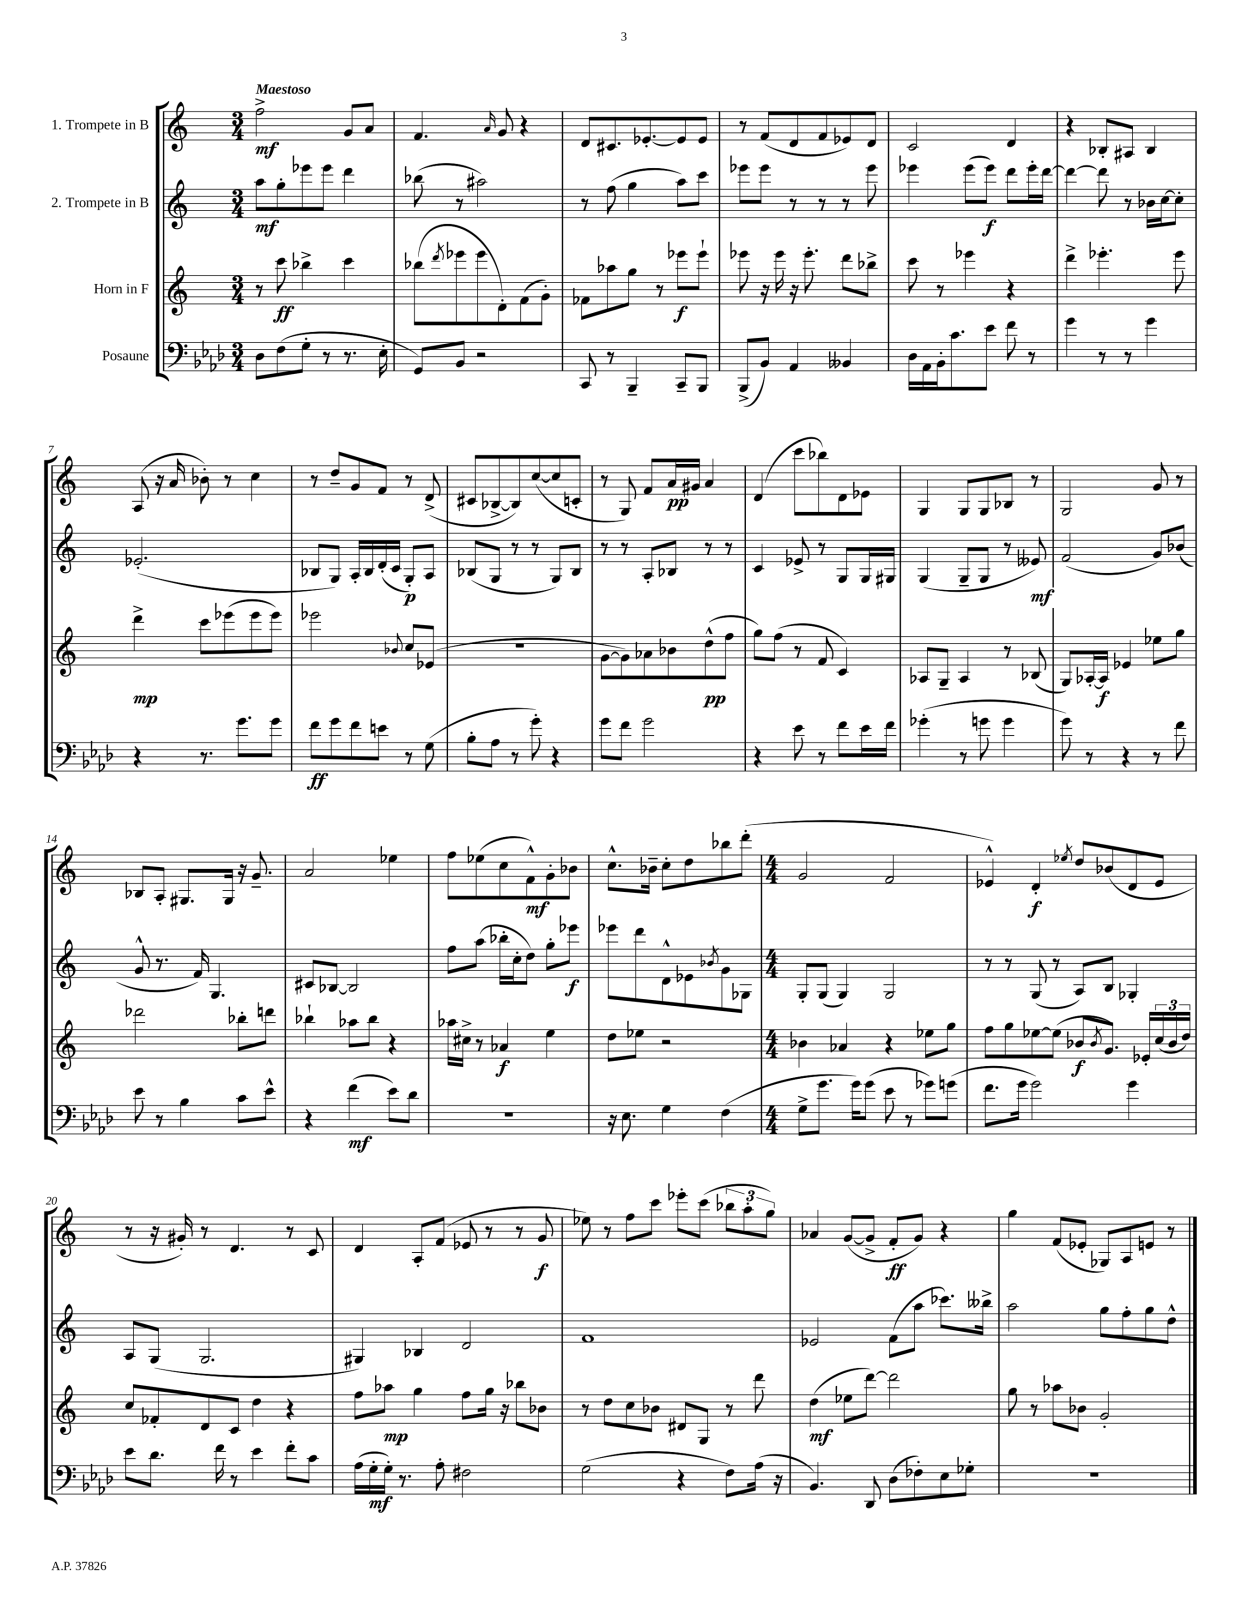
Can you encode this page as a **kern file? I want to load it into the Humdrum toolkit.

**kern	**kern	**kern	**kern
*staff4	*staff3	*staff2	*staff1
*clefF4	*clefG2	*clefG2	*clefG2
*k[b-e-a-d-]	*k[]	*k[]	*k[]
*M3/4	*M3/4	*M3/4	*M3/4
8D-	8r	8aa	2ff^
(8F	8ccc	8gg'	.
8G'	4bb-^	8eee-	.
8r	.	8eee-	.
8.r	4ccc	4ddd	8g
.	.	.	8a
16E-'	.	.	.
=	=	=	=
8GG)	(8bb-	(8bb-	4.f
.	8qddd	.	.
8BB-	8eee-	8r	.
2r	8eee-	2aa#)	.
.	.	.	16qqa
.	8d')	.	8g
.	(8f	.	4r
.	8g')	.	.
=	=	=	=
8CC	8f-	8r	8d
8r	8aa-	(8ff	8.c#
4BBB-~	8gg	4gg	.
.	.	.	[8.e-'
.	8r	.	.
8CC~	8eee-	8aa)	8e-]
8BBB-	8eee-`	8ccc	8e-
=	=	=	=
(8BBB-^	8eee-	8eee-	8r
8BB-)	16r	8eee-	(8f
.	16eee-	.	.
4AA-	16r	8r	8d
.	8.eee-'	.	.
.	.	8r	8f
4BB--	8ddd	8r	8e-)
.	8bb-^	8eee-	8d
=	=	=	=
16D-	8ccc	4eee-	2c
16AA-	.	.	.
16BB-'	8r	.	.
8.c	.	.	.
.	4eee-	(8eee-	.
8e-	.	8eee-)	.
8f	4r	8ddd	4d
8r	.	16eee-'	.
.	.	[16ddd	.
=	=	=	=
4g	4ddd^	4ddd_	4r
8r	4.eee-'	8ddd]	8B-'
8r	.	8r	8A#
4g	.	16b-	4B-
.	.	[16cc	.
.	8eee-	8cc']	.
=	=	=	=
4r	4ddd^	(2.e-'	(8A
.	.	.	16r
.	.	.	16a
8.r	8ccc	.	8b-')
.	(8eee-	.	8r
8.g	.	.	.
.	8eee-	.	4cc
8g	8eee-)	.	.
=	=	=	=
8f	2eee-	8B-	8r
8g	.	8G)	8dd~
8f	.	16A'	8g
.	.	16B-	.
8e	.	(16d'	8f
.	.	16c	.
.	8qqb-	.	.
8r	8cc	8G')	8r
(8G	(8e-	8A	(8d^
=	=	=	=
8B-'	2.r	(8B-	8c#
8A-	.	8G	[8B-^
8r	.	8r	8B-])
8g')	.	8r	([8cc
4r	.	8G)	8cc]
.	.	8B-	8c'
=	=	=	=
8g	[8g	8r	8r
8f	8g])	8r	8G)
2g	8a-	8A'	8f
.	8b-	8B-	16a
.	.	.	16g#
.	(8dd^^	8r	4a
.	8ff	8r	.
=	=	=	=
4r	8gg)	4c	(4d
.	(8ff	.	.
8e-	8r	8e-^	8ccc
8r	8f	8r	8bb-)
8f	4c)	8G	8d
16e-	.	16G	8e-
16f	.	16G#	.
=	=	=	=
(4g-'	8A-	(4G	4G
.	8G~	.	.
8r	4A-	8G~	8G
8g	.	8G	8G
4g	8r	8r	8B-
.	(8B-	8e--)	8r
=	=	=	=
8g)	8G)	(2f	2G
8r	[16A-'	.	.
.	16A-]	.	.
4r	4e-	.	.
8r	8ee-	8g)	8g
8f	8gg	(8b-	8r
=	=	=	=
8e-	2ddd-	8g^^	8B-
8r	.	8.r	8A'
4B-	.	.	8.G#
.	.	16f)	.
.	.	4.G	.
.	.	.	16G#
8c	8bb-'	.	16r
.	.	.	8.g~
8e-^^	8ddd	.	.
=	=	=	=
4r	4bb-`	8c#	2a
.	.	[8B-	.
(4f	8aa-	2B-]	.
.	8bb-	.	.
8e-)	4r	.	4ee-
8d-	.	.	.
=	=	=	=
2.r	16aa-	8ff	8ff
.	16cc#^	.	.
.	8r	(8aa	(8ee-
.	4a-	16bb-'	8cc
.	.	16cc'	.
.	.	8dd)	8f^^)
.	4ee	8gg'	8g'
.	.	8eee-	8b-
=	=	=	=
16r	8dd	8eee-	8.cc^^
8.E-	.	.	.
.	8ee-	8ddd	.
.	.	.	16b-~
4G	2r	8d^^	8cc'
.	.	8e-	8dd
.	.	8qb-	.
(4F	.	8g	8bb-
.	.	8G-	(8ddd'
=	=	=	=
*M4/4	*M4/4	*M4/4	*M4/4
8G^	4b-	8G'	2g
8.g	.	(8G	.
.	4a-	4G)	.
16g)	.	.	.
(8g	.	.	.
8e-	4r	2G	2f
8r	.	.	.
8g-)	8ee-	.	.
(8g	8gg	.	.
=	=	=	=
8.f	8ff	8r	4e-^^)
.	8gg	8r	.
16g	.	.	.
2g)	[8ee-	(8G	4d'
.	(8ee-]	8r	.
.	.	.	8qee-
.	8b-	8A)	8dd
.	8qb-	.	.
.	8.g)	8B	(8b-
4g	.	4G-'	8d
.	16e-'	.	.
.	(24cc	.	8e-
.	24b-	.	.
.	24dd)	.	.
=	=	=	=
8e-	8cc	8A	8r
8.d-	8f-'	(8G	16r
.	.	.	16g#')
.	8d	2.G	8r
16f	.	.	.
8r	8c	.	4.d
4e-	4dd	.	.
8f'	4r	.	8r
8c	.	.	8c
=	=	=	=
(16A-	8ff	4G#)	4d
16G'	.	.	.
16G')	8aa-	.	.
8.r	.	.	.
.	4gg	4B-	8A'
8A-'	.	.	(8f
2F#	8ff	2d	8e-
.	16gg	.	8r
.	16r	.	.
.	8bb-	.	8r
.	8b-	.	8g
=	=	=	=
(2G	8r	1f	8ee-)
.	8dd	.	8r
.	8cc	.	8ff
.	8b-	.	8ccc
4r	8d#	.	8eee-'
.	8G	.	(8ccc
8F)	8r	.	12bb-
.	.	.	12aa'
(16A-	8ddd	.	.
.	.	.	12gg)
16r	.	.	.
=	=	=	=
4.BB-)	(4dd	2e-	4a-
.	8ee-	.	([8g
8DD-	[8ddd)	.	8g^]
(8D-	2ddd]	(8f	8f'
8F-')	.	8aa	8g)
8E-	.	8.ccc-)	4r
8G-'	.	.	.
.	.	16bb--^	.
=	=	=	=
1r	8gg	2aa	4gg
.	8r	.	.
.	8aa-	.	(8f
.	8b-	.	8e-'
.	2g'	8gg	8G-)
.	.	8ff'	8A
.	.	8gg	8e
.	.	8dd^^	8r
==	==	==	==
*-	*-	*-	*-
